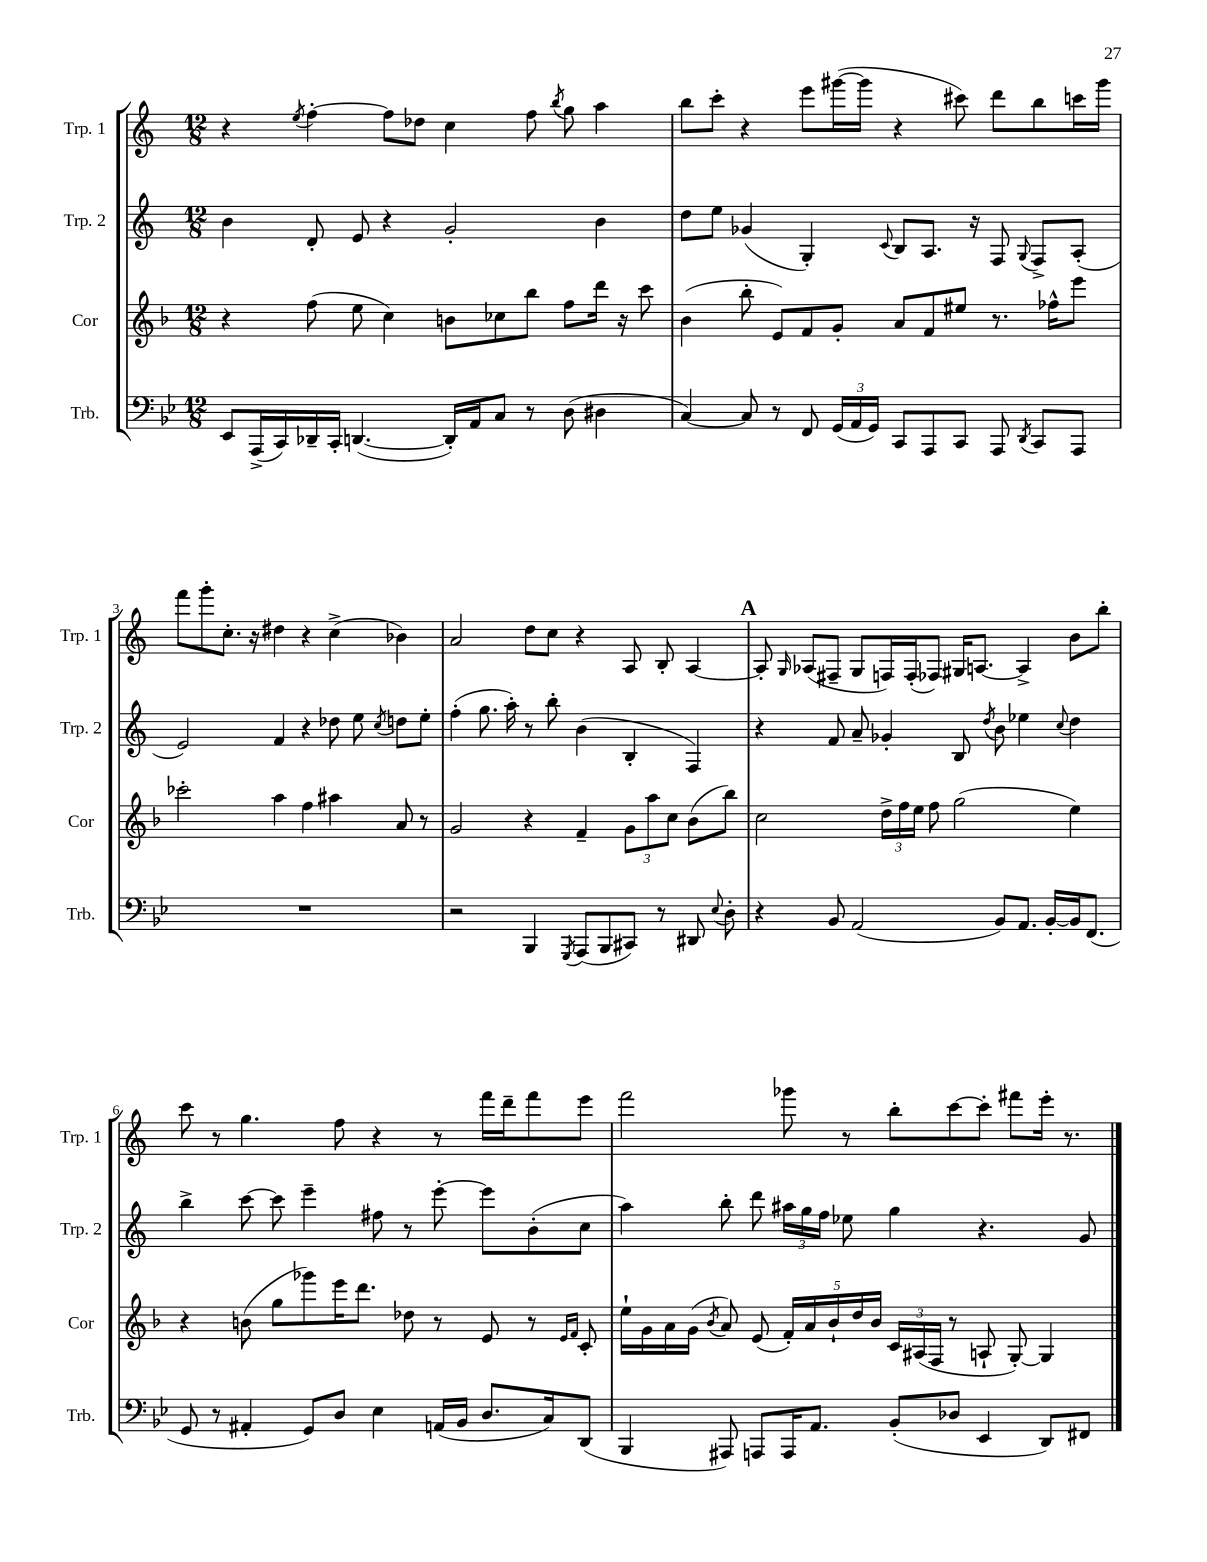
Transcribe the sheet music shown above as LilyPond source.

<<
\new StaffGroup <<
\new Staff = "s0" \with { instrumentName = "Trp. 1" shortInstrumentName = "Trp. 1" } {
    \clef treble \key c \major \numericTimeSignature \time 12/8
    \autoBeamOff r4 \acciaccatura { e''8 } f''4~-. f''8[ des''8] c''4 f''8 \acciaccatura { b''8 } g''8 a''4 |
    b''8[ c'''8]-. r4 e'''8[ gis'''16~( gis'''16] r4 cis'''8) d'''8[ b''8 c'''16 gis'''16] |
    f'''8[ g'''8-. c''8.]-. r16 dis''4 r4 c''4->( bes'4) |
    a'2 d''8[ c''8] r4 a8 b8-. a4~ |
    \mark \markup { \bold "A" } a8-. \grace { g16 } aes8[( fis8]-- g8[ f16) f16-.( fes8]) gis16[ a8.]~ a4-> b'8[ b''8]-. |
    c'''8 r8 g''4. f''8 r4 r8 f'''16[ d'''16-- f'''8 e'''8] |
    f'''2 ges'''8 r8 b''8[-. c'''8~ c'''8]-. fis'''8[ e'''16]-. r8. \bar "|." |
}
\new Staff = "s1" \with { instrumentName = "Trp. 2" shortInstrumentName = "Trp. 2" } {
    \clef treble \key c \major \numericTimeSignature \time 12/8
    \autoBeamOff b'4 d'8-. e'8 r4 g'2-. b'4 |
    d''8[ e''8] ges'4( g4-.) \appoggiatura { c'8 } b8[ a8.] r16 f8 \appoggiatura { g8 } f8[-> a8]-.( |
    e'2) f'4 r4 des''8 e''8 \acciaccatura { c''8 } d''8[ e''8]-. |
    f''4-.( g''8. a''16-.) r8 b''8-. b'4( b4-. f4) |
    \mark \markup { \bold "A" } r4 f'8 a'8-- ges'4-. b8 \acciaccatura { d''8 } b'8 ees''4 \appoggiatura { c''8 } d''4 |
    b''4-> c'''8~ c'''8 e'''4-- fis''8 r8 e'''8~-. e'''8[ b'8-.( c''8] |
    a''4) b''8-. d'''8 \tuplet 3/2 { ais''16[ g''16 f''16] } ees''8 g''4 r4. g'8 \bar "|." |
}
\new Staff = "s2" \with { instrumentName = "Cor" shortInstrumentName = "Cor" } {
    \clef treble \key f \major \numericTimeSignature \time 12/8
    \autoBeamOff r4 f''8( e''8 c''4) b'8[ ces''8 bes''8] f''8[ d'''16] r16 c'''8 |
    bes'4( bes''8-. e'8[) f'8 g'8]-. a'8[ f'8 eis''8] r8. fes''16[-^ e'''8] |
    ces'''2-. a''4 f''4 ais''4 a'8 r8 |
    g'2 r4 f'4-- \tuplet 3/2 { g'8[ a''8 c''8] } bes'8[( bes''8]) |
    \mark \markup { \bold "A" } c''2 \tuplet 3/2 { d''16[-> f''16 e''16] } f''8 g''2( e''4) |
    r4 b'8( g''8[ ges'''8) e'''16 d'''8.] des''8 r8 e'8 r8 \grace { e'16[ f'16] } c'8-. |
    e''16[-! g'16 a'16 g'16]( \acciaccatura { bes'8 } a'8) e'8( \tuplet 5/4 { f'16[-.) a'16 bes'16-! d''16 bes'16] } \tuplet 3/2 { c'16[ ais16( f16] } r8 a8-! g8~-.) g4 \bar "|." |
}
\new Staff = "s3" \with { instrumentName = "Trb." shortInstrumentName = "Trb." } {
    \clef bass \key bes \major \numericTimeSignature \time 12/8
    \autoBeamOff ees,8[ a,,16->( c,16) des,16-- c,16]-. d,4.~( d,16[-.) a,16 c8] r8 d8( dis4 |
    c4~) c8 r8 f,8 \tuplet 3/2 { g,16[( a,16 g,16]) } c,8[ a,,8 c,8] a,,8 \acciaccatura { d,8 } c,8[ a,,8] |
    R1. |
    r2 bes,,4 \acciaccatura { g,,8 } a,,8[( bes,,8 cis,8]) r8 dis,8 \appoggiatura { ees8 } d8-. |
    \mark \markup { \bold "A" } r4 bes,8 a,2( bes,8[) a,8.] bes,16[~-. bes,16 f,8.]( |
    g,8 r8 ais,4-. g,8[) d8] ees4 a,16[( bes,16] d8.[ c16) d,8]( |
    bes,,4 ais,,8) a,,8[ a,,16 a,8.] bes,8[-.( des8] ees,4 d,8[) fis,8] \bar "|." |
}
>>
>>
